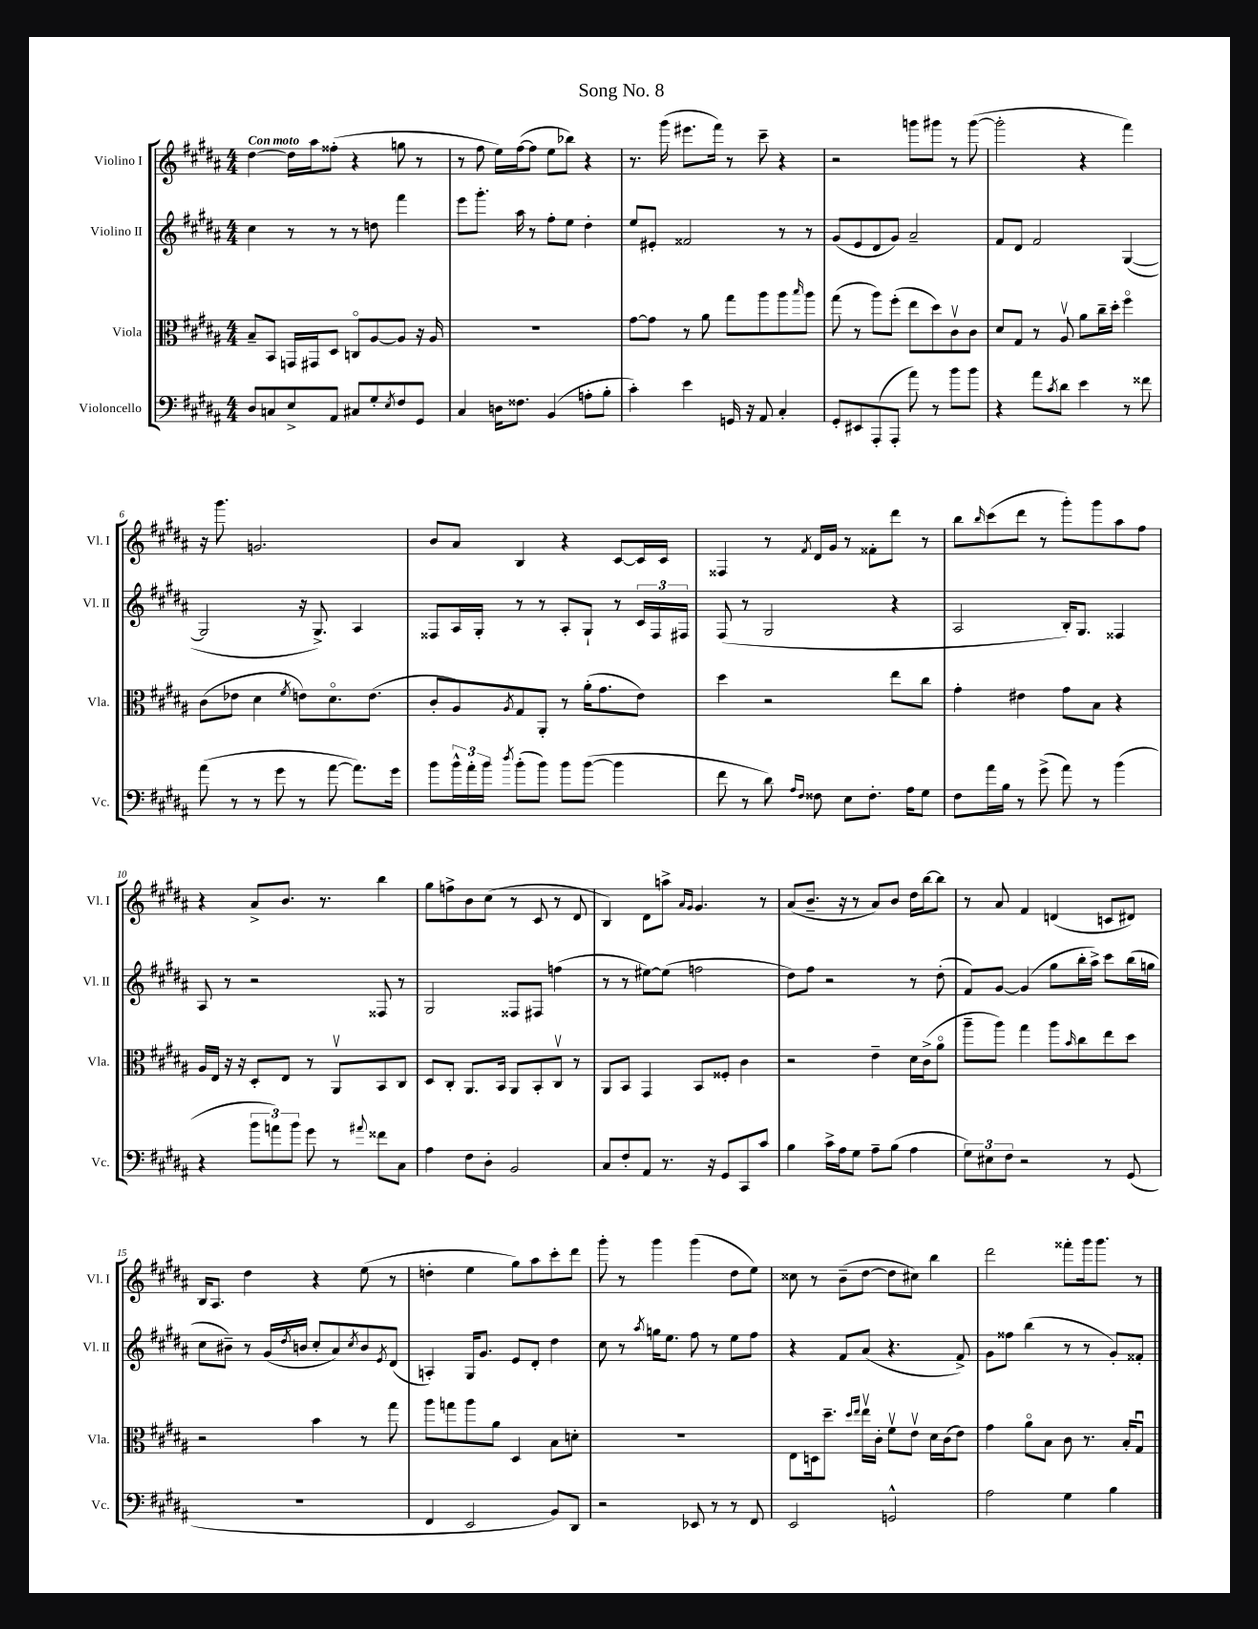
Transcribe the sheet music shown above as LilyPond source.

\header { title = "Song No. 8" }
<<
\new StaffGroup <<
\new Staff = "s0" \with { instrumentName = "Violino I" shortInstrumentName = "Vl. I" } {
    \clef treble \key b \major \numericTimeSignature \time 4/4 \tempo "Con moto"
    dis''4~ dis''16 ais''16 fisis''8-.( r4 g''8 r8 |
    r8 fis''8 e''16) fis''16~( fis''8 e''8 bes''8) r4 |
    r8. gis'''16( eis'''8. fis'''16) r8 cis'''8-- r4 |
    r2 g'''8 gis'''8 r8 gis'''8~( |
    gis'''2-. r4 fis'''4) |
    r16 gis'''8. g'2. |
    b'8 ais'8 b4 r4 cis'8~ cis'16 cis'16 |
    fisis4 r8 \acciaccatura { fis'8 } dis'16 gis'16 r8 fisis'8-. dis'''8 r8 |
    b''8 \grace { b''16 } cis'''8( dis'''8 r8 gis'''8-.) gis'''8 ais''8 fis''8 |
    r4 ais'8-> b'8. r8. b''4 |
    gis''8 f''8-> b'8 cis''8( r8 cis'8 r8 dis'8 |
    b4) dis'8 a''8-> \grace { ais'16 gis'16 } gis'4. r8 |
    ais'8( b'8.-- r16 r8 ais'8) b'8 dis''16 b''16~ b''8 |
    r8 ais'8 fis'4 d'4( c'8 dis'8) |
    b16 ais8. dis''4 r4 e''8( r8 |
    d''4-. e''4 gis''8) ais''8 cis'''8-. dis'''8 |
    gis'''8-. r8 gis'''4 gis'''4( dis''8 e''8) |
    cisis''8 r8 b'8--( dis''8~ dis''8 cis''8) b''4 |
    dis'''2 fisis'''8-. gis'''16 gis'''8. r8 \bar "|." |
}
\new Staff = "s1" \with { instrumentName = "Violino II" shortInstrumentName = "Vl. II" } {
    \clef treble \key b \major \numericTimeSignature \time 4/4
    cis''4 r8 r8 r8 d''8 fis'''4 |
    e'''8 gis'''8.-. ais''16 r8 fis''8-. e''8 dis''4-. |
    e''8 eis'8-. fisis'2 r8 r8 |
    gis'8( e'8 dis'8 gis'8) ais'2-- |
    fis'8 dis'8 fis'2 gis4~( |
    gis2 r16 gis8.->) ais4 |
    fisis8 ais16 gis16-. r8 r8 ais8-. gis8-! r8 \tuplet 3/2 { cis'16 fisis16 fis16 } |
    fis8( r8 gis2 r4 |
    ais2 b16-.) gis8. fisis4 |
    ais8 r8 r2 fisis8 r8 |
    gis2 fisis8 fis8 f''4( |
    r8 r8 eis''8~) eis''8( f''2 |
    dis''8) fis''8 r2 r8 dis''8-.( |
    fis'8) gis'8~ gis'4( gis''8 b''16-. ais''16->) cis'''8 b''16( g''16 |
    cis''8 bis'8--) r8 gis'16( \acciaccatura { dis''8 } b'16 cis''8-. ais'8) \acciaccatura { cis''8 } b'8 \acciaccatura { e'8 } dis'8( |
    a4-.) gis16 gis'8. e'8 dis'8-. dis''4 |
    cis''8 r8 \acciaccatura { ais''8 } g''16 e''8. fis''8 r8 e''8 fis''8 |
    r4 fis'8 ais'8( r4. fis'8->) |
    gis'8 fisis''8 b''4( r8 r8 gis'8-.) fisis'8-. \bar "|." |
}
\new Staff = "s2" \with { instrumentName = "Viola" shortInstrumentName = "Vla." } {
    \clef alto \key b \major \numericTimeSignature \time 4/4
    b8-- b,8 g,16 gis,16 dis8 c8\flageolet ais8~ ais8 r16 ais16 |
    R1 |
    gis'8~ gis'8 r8 ais'8 gis''8 ais''8 ais''8 \grace { b''16 } ais''8 |
    gis''8( r8 ais''8) fis''8-.( e''8 dis''8) cis'8\upbow cis'8 |
    dis'8 gis8 r8 ais8\upbow ais'8 cis''16-- dis''16-. fis''4\flageolet |
    cis'8( ees'8 dis'4 \acciaccatura { fis'8 } e'8) dis'8.\flageolet e'8.( |
    cis'8-. ais8) \acciaccatura { ais8 } gis8 ais,8-. r8 ais'16-.( gis'8. e'8) |
    dis''4 r2 e''8 cis''8 |
    gis'4-. eis'4 gis'8 b8 r4 |
    ais16 e16 r16 r16 dis8-. e8 r8 ais,8\upbow b,8 cis8 |
    dis8 cis8-. ais,8. b,16 ais,8 b,8-. cis8\upbow r8 |
    ais,8 b,8 gis,4 b,8 fisis8-. cis'4 |
    r2 e'4-- dis'16 cis'16->( ais'8\flageolet |
    ais''8-- ais''8) gis''4 ais''8 \grace { b'16 } cis''8 e''8 dis''8 |
    r2 b'4 r8 gis''8 |
    ais''8 g''8 ais''8 ais'8 dis4 b8 d'8-. |
    R1 |
    e8 d16 dis''8.-- \grace { dis''16 e''16 } e''16\upbow cis'16-. fis'8\upbow e'8\upbow dis'16 cis'16( e'8) |
    gis'4 ais'8\flageolet b8 cis'8 r8. b16-. gis8\downbow \bar "|." |
}
\new Staff = "s3" \with { instrumentName = "Violoncello" shortInstrumentName = "Vc." } {
    \clef bass \key b \major \numericTimeSignature \time 4/4
    dis8 c8 e8-> ais,8 cis8 gis8-. \acciaccatura { e8 } fis8 gis,8 |
    cis4 d16 fisis8. b,4( a8-. b8-. |
    cis'4-.) e'4 g,16 r16 ais,8 cis4-. |
    gis,8-. eis,8 ais,,8-.( ais,,8-. ais'8) r8 b'8 b'8 |
    r4 ais'8 \acciaccatura { cis'8 } dis'8 e'4 r8 fisis'8 |
    ais'8( r8 r8 gis'8 r8 ais'8~ ais'8.) gis'16 |
    b'8 \tuplet 3/2 { b'16-^ ais'16-. b'16 } \acciaccatura { dis''8 } b'8-.( b'8) b'8 b'8~( b'4 |
    fis'8 r8 dis'8) \grace { ais16 fis16 } fisis8 e8 fisis8.-. ais16 gis8 |
    fis8 ais'16 b16 r8 gis'8->( ais'8) r8 b'4( |
    r4 \tuplet 3/2 { b'8 a'8) b'8 } gis'8 r8 \appoggiatura { ais'8 } fisis'8 cis8 |
    ais4 fis8 dis8-. b,2 |
    cis8 fis8-. ais,8 r8. r16 gis,8 cis,8 cis'8 |
    b4 cis'16-> ais16 gis8 ais8-- b8( ais4 |
    \tuplet 3/2 { gis8) eis8 fis8 } r2 r8 gis,8( |
    R1 |
    fis,4 e,2 b,8) dis,8 |
    r2 ees,8 r8 r8 fis,8 |
    e,2 g,2-^ |
    ais2 gis4 b4 \bar "|." |
}
>>
>>
